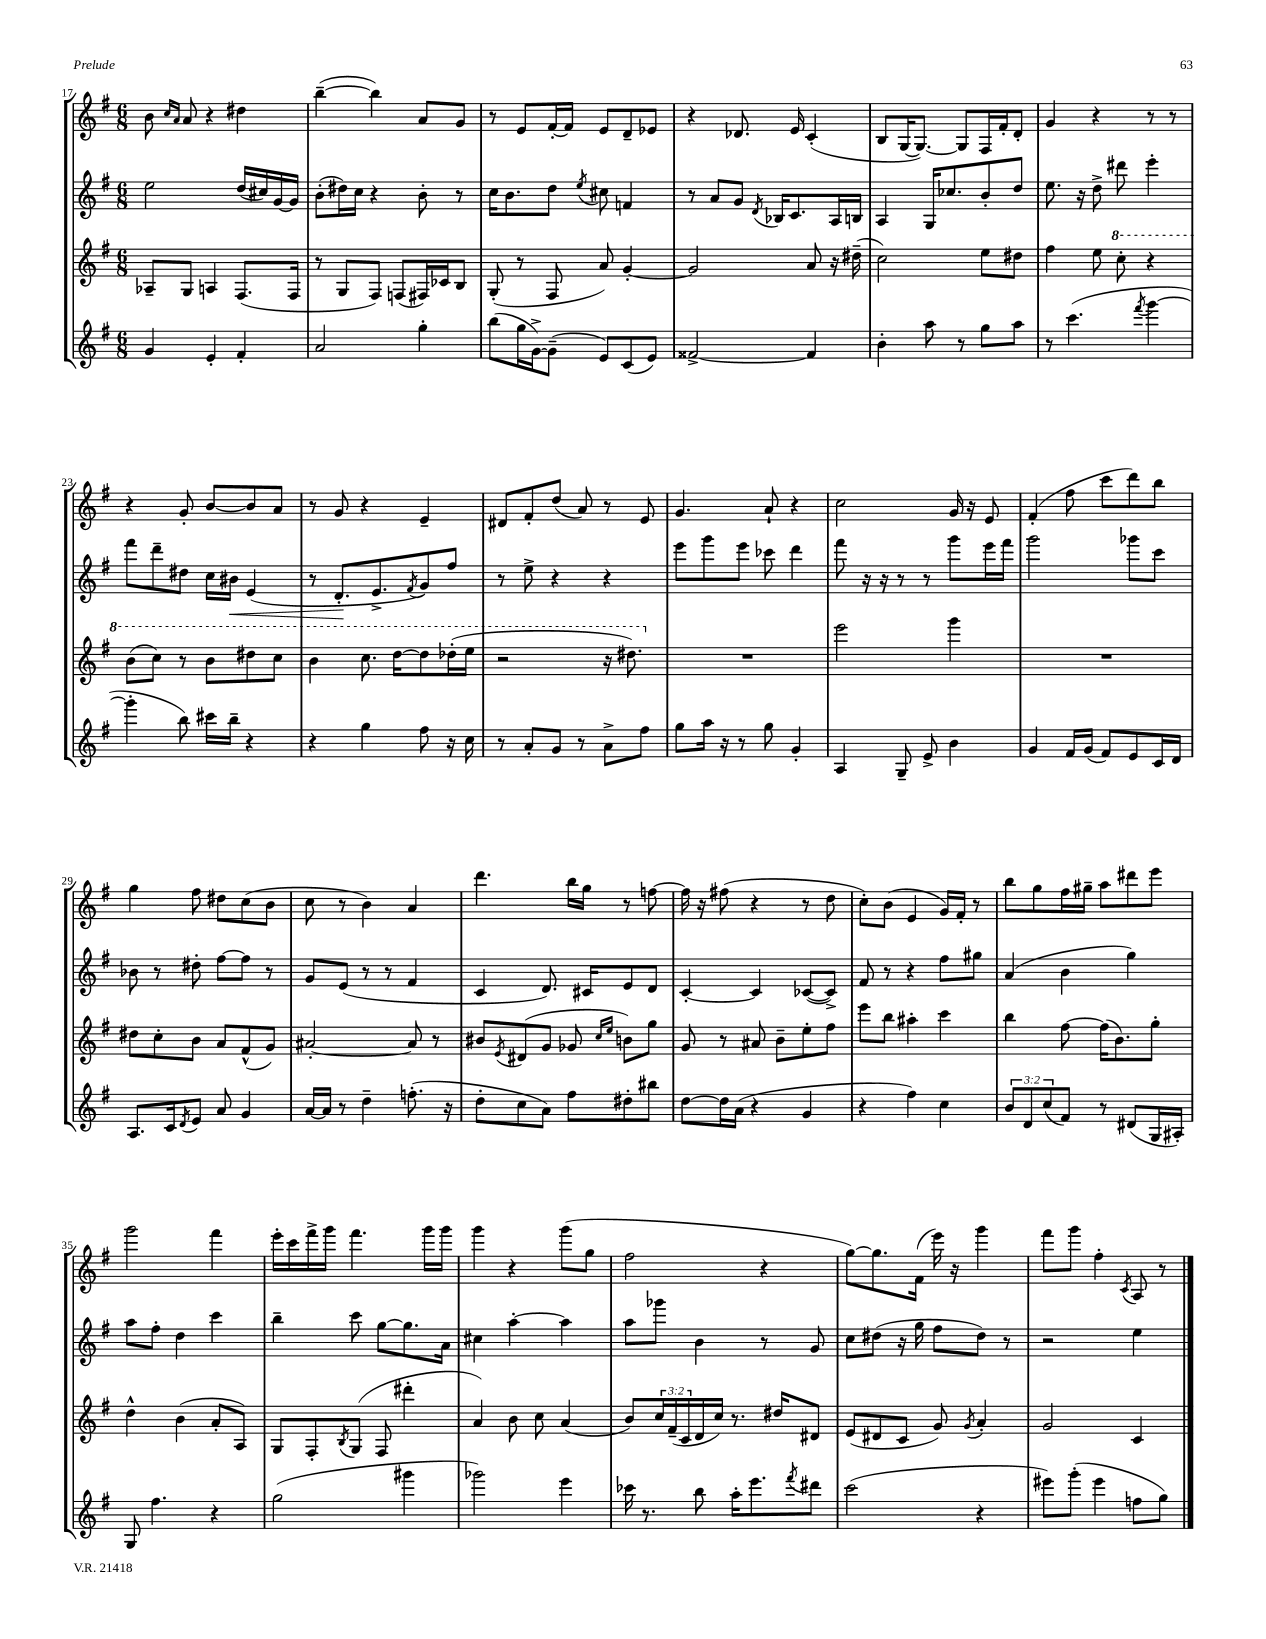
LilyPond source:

<<
\new StaffGroup <<
\new Staff = "s0" {
    \clef treble \key g \major \numericTimeSignature \time 6/8
    b'8 \grace { c''16 a'16 } a'8 r4 dis''4 |
    b''4~--( b''4) a'8 g'8 |
    r8 e'8 fis'16~-. fis'16 e'8 d'8-- ees'8 |
    r4 des'8. e'16 c'4-.( |
    b8 g16~ g8.~) g8 fis16 fis'16-. d'8-. |
    g'4 r4 r8 r8 |
    r4 g'8-. b'8~ b'8 a'8 |
    r8 g'8 r4 e'4-- |
    dis'8 fis'8-. d''8( a'8) r8 e'8 |
    g'4. a'8-! r4 |
    c''2 g'16 r16 e'8 |
    fis'4-.( fis''8 c'''8 d'''8) b''8 |
    g''4 fis''8 dis''8 c''8( b'8 |
    c''8 r8 b'4) a'4 |
    d'''4. b''16 g''16 r8 f''8~ |
    f''16 r16 fis''8( r4 r8 d''8 |
    c''8-.) b'8( e'4 g'16) fis'16-. r8 |
    b''8 g''8 fis''16 gis''16-- a''8 dis'''8 e'''8 |
    g'''2 fis'''4 |
    e'''16-. c'''16 fis'''16-> g'''16 fis'''4. g'''16 g'''16 |
    g'''4 r4 g'''8( g''8 |
    fis''2 r4 |
    g''8~) g''8. fis'16( e'''16) r16 g'''4 |
    fis'''8 g'''8 fis''4-. \acciaccatura { c'8 } a8 r8 \bar "|." |
}
\new Staff = "s1" {
    \clef treble \key g \major \numericTimeSignature \time 6/8
    e''2 d''16( cis''16) g'16~ g'16 |
    b'8-.( dis''16) c''16 r4 b'8-. r8 |
    c''16 b'8. d''8 \acciaccatura { e''8 } cis''8 f'4 |
    r8 a'8 g'8 \acciaccatura { d'8 } bes16 c'8. a16 b16 |
    a4 g16 ces''8. b'8-. d''8 |
    e''8. r16 d''8-> dis'''8 e'''4-. |
    fis'''8 d'''8-- dis''8 c''16 bis'16\< e'4( |
    r8 d'8.-.\! e'8.-> \acciaccatura { fis'8 } g'8) fis''8 |
    r8 e''8-> r4 r4 |
    e'''8 g'''8 e'''8 ces'''8 d'''4 |
    fis'''8 r16 r16 r8 r8 g'''8 e'''16 fis'''16 |
    g'''2 ges'''8 c'''8 |
    bes'8 r8 dis''8-. fis''8~ fis''8 r8 |
    g'8 e'8( r8 r8 fis'4 |
    c'4 d'8.) cis'16 e'8 d'8 |
    c'4~-. c'4 ces'8~( ces'8->) |
    fis'8 r8 r4 fis''8 gis''8 |
    a'4( b'4 g''4) |
    a''8 fis''8-. d''4 c'''4 |
    b''4-- c'''8 g''8~ g''8. a'16 |
    cis''4 a''4~-. a''4 |
    a''8 ges'''8 b'4 r8 g'8 |
    c''8 dis''8( r16 g''16 fis''8 dis''8) r8 |
    r2 e''4 \bar "|." |
}
\new Staff = "s2" {
    \clef treble \key g \major \numericTimeSignature \time 6/8 \override Staff.TupletNumber.text = #tuplet-number::calc-fraction-text
    aes8-- g8 a4 fis8.( fis16 |
    r8 g8 fis8) f8( fis16) ces'16 b8 |
    g8-.( r8 fis8 a'8) g'4~-. |
    g'2 a'8 r16 dis''16--( |
    c''2) e''8 dis''8 |
    fis''4 e''8 \ottava #1 c'''8-. r4 |
    b''8( c'''8) r8 b''8 dis'''8 c'''8 |
    b''4 c'''8. d'''16~ d'''8 des'''16-.( e'''16 |
    r2 r16 dis'''8.) \ottava #0 |
    R2. |
    e'''2 g'''4 |
    R2. |
    dis''8 c''8-. b'8 a'8 fis'8-^( g'8) |
    ais'2~-. ais'8 r8 |
    bis'8 \acciaccatura { e'8 } dis'8( g'8 ges'8 \grace { c''16 e''16 } b'8) g''8 |
    g'8 r8 ais'8 b'8-- e''8-. fis''8 |
    e'''8 b''8 ais''4-. c'''4 |
    b''4 fis''8~ fis''16( b'8.) g''8-. |
    d''4-^ b'4( a'8-. a8) |
    g8 fis8-. \acciaccatura { b8 } g8( fis8 dis'''4-. |
    a'4) b'8 c''8 a'4( |
    b'8) \tuplet 3/2 { c''16 fis'16--( c'16 } d'16 c''16) r8. dis''16 dis'8 |
    e'8( dis'8 c'8 g'8) \acciaccatura { g'8 } a'4-. |
    g'2 c'4 \bar "|." |
}
\new Staff = "s3" {
    \clef treble \key g \major \numericTimeSignature \time 6/8 \override Staff.TupletNumber.text = #tuplet-number::calc-fraction-text
    g'4 e'4-. fis'4-. |
    a'2 g''4-. |
    b''8( g''16 g'16~->) g'8--( e'8) c'8( e'8) |
    fisis'2~-> fisis'4 |
    b'4-. a''8 r8 g''8 a''8 |
    r8 c'''4.( \acciaccatura { fis'''8 } g'''4~ |
    g'''4-. b''8) cis'''16 b''16-- r4 |
    r4 g''4 fis''8 r16 c''16 |
    r8 a'8-. g'8 r8 a'8-> fis''8 |
    g''8 a''16 r16 r8 g''8 g'4-. |
    a4 g8-- e'8-> b'4 |
    g'4 fis'16 g'16( fis'8) e'8 c'16 d'16 |
    a8. c'16 \acciaccatura { d'8 } e'8 a'8 g'4 |
    a'16~ a'16 r8 d''4-- f''8.-.( r16 |
    d''8-. c''8 a'8) fis''8 dis''8-. bis''8 |
    d''8~ d''16 a'16( r4 g'4 |
    r4 fis''4) c''4 |
    \tuplet 3/2 { b'8 d'8 c''8( } fis'8) r8 dis'8( g16 ais16-.) |
    g8 fis''4. r4 |
    g''2( gis'''4 |
    ges'''2) e'''4 |
    ces'''16 r8. b''8 a''16-. e'''8. \acciaccatura { fis'''8 } dis'''8 |
    c'''2( r4 |
    eis'''8) g'''8-.( eis'''4 f''8 g''8) \bar "|." |
}
>>
>>
\layout { \context { \Score currentBarNumber = #17 } }
